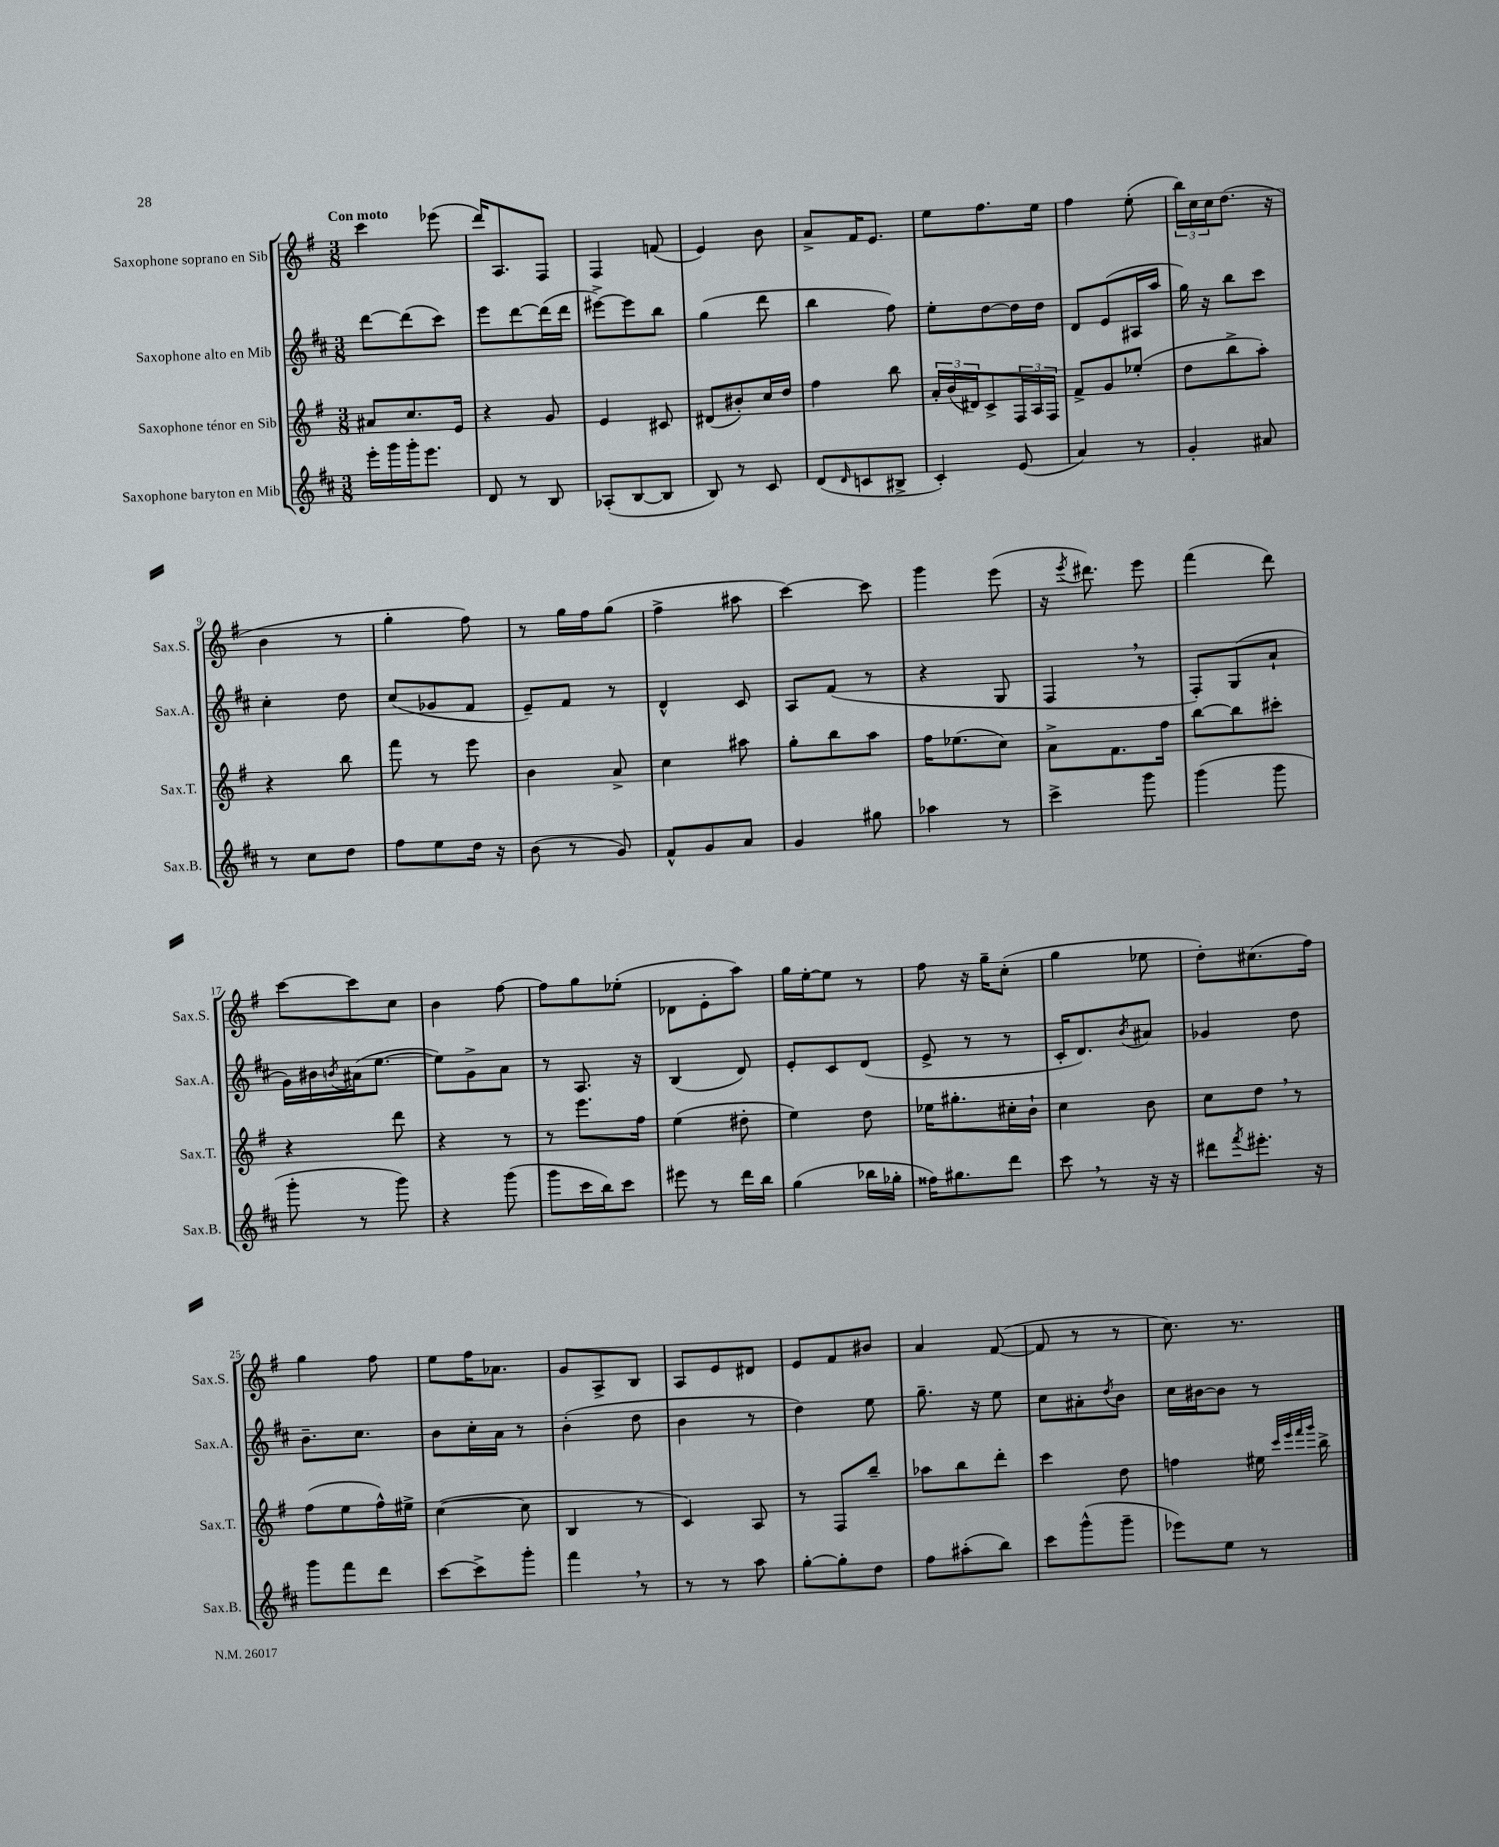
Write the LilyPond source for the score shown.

<<
\new StaffGroup <<
\new Staff = "s0" \with { instrumentName = "Saxophone soprano en Sib" shortInstrumentName = "Sax.S." } {
    \clef treble \key g \major \numericTimeSignature \time 3/8 \tempo "Con moto"
    c'''4 ees'''8( |
    d'''16) a8. fis8 |
    fis4 f'8( |
    e'4) b'8 |
    a'8-> fis'16 e'8. |
    e''8 fis''8. e''16 |
    fis''4 e''8-.( |
    \tuplet 3/2 { b''16) c''16 c''16 } d''8.( r16 |
    b'4 r8 |
    g''4-. fis''8) |
    r8 g''16 fis''16 g''8( |
    fis''4-> ais''8 |
    c'''4~) c'''8 |
    g'''4 e'''8( |
    r16 \acciaccatura { e'''8 } dis'''8.) e'''8 |
    fis'''4( d'''8) |
    c'''8~ c'''8 c''8 |
    b'4 fis''8~ |
    fis''8 g''8 ees''8-.( |
    des'8 e'8-. a''8) |
    g''16 e''16~-. e''8 r8 |
    fis''8 r16 g''16-- c''8-.( |
    g''4 ees''8 |
    d''8-.) cis''8.( fis''16) |
    g''4 fis''8 |
    e''8 fis''16 aes'8. |
    g'8 a8-> b8 |
    a8 e'8 dis'8 |
    e'8 fis'8 bis'8 |
    a'4 fis'8~( |
    fis'8 r8 r8 |
    c''8.) r8. \bar "|." |
}
\new Staff = "s1" \with { instrumentName = "Saxophone alto en Mib" shortInstrumentName = "Sax.A." } {
    \clef treble \key d \major \numericTimeSignature \time 3/8
    d'''8~ d'''8( cis'''8) |
    e'''8 d'''8~ d'''16( d'''16 |
    eis'''8~->) eis'''8 b''8 |
    g''4( d'''8 |
    b''4 fis''8) |
    e''8-. d''8~ d''16 d''16 |
    d'8 e'8( ais16 a''16 |
    g''16) r16 b''8 cis'''8 |
    cis''4-. d''8 |
    cis''8( ges'8 fis'8 |
    e'8--) fis'8 r8 |
    d'4-^ cis'8 |
    a8 fis'8( r8 |
    r4 g8 |
    fis4 \breathe r8 |
    fis8-.) g8( a'8-! |
    g'16) bis'16 \acciaccatura { b'8 } ais'16( e''8.~ |
    e''8) g'8-> a'8 |
    r8 a8. r16 |
    b4( d'8) |
    e'8-. cis'8 d'8( |
    e'8-> r8 r8 |
    cis'16-. d'8.) \acciaccatura { b'8 } ais'8 |
    ges'4 d''8 |
    b'8.-- cis''8. |
    b'8 cis''16-. a'16 r8 |
    b'4-.( d''8 |
    b'4 r8 |
    d''4) e''8 |
    g''8.-- r16 e''8 |
    cis''8 ais'8-. \acciaccatura { d''8 } b'8 |
    cis''16 bis'16~ bis'8 r8 \bar "|." |
}
\new Staff = "s2" \with { instrumentName = "Saxophone ténor en Sib" shortInstrumentName = "Sax.T." } {
    \clef treble \key g \major \numericTimeSignature \time 3/8
    ais'8 c''8. e'16 |
    r4 g'8 |
    e'4 cis'8 |
    dis'8( bis'8-.) c''16 d''16 |
    fis''4 b''8 |
    \tuplet 3/2 { a'16-. b'16( dis'16) } c'8-> \tuplet 3/2 { fis16 a16 fis16 } |
    fis'8-> g'8 ees''8-.( |
    d''8 b''8-> a''8-.) |
    r4 b''8 |
    fis'''8 r8 e'''8 |
    b'4 a'8-> |
    c''4 ais''8 |
    g''8-. b''8 a''8 |
    fis''16 ees''8.( c''8) |
    a'8-> fis'8. fis''16 |
    b''8~ b''8 cis'''8-. |
    r4 d'''8 |
    r4 r8 |
    r8 e'''8. fis''16 |
    e''4( dis''8-. |
    e''4) d''8 |
    ees''16 gis''8.-. cis''16-. b'16-! |
    c''4 b'8 |
    c''8 d''8 \breathe r8 |
    fis''8( e''8 fis''16-^) eis''16-> |
    c''4~( c''8 |
    b4 r8 |
    c'4) a8 |
    r8 fis8 b''8-- |
    aes''8 b''8 d'''8-. |
    c'''4 d''8 |
    f''4 eis''16 \grace { c'''32 e'''32 fis'''32 g'''32 } b''16-> \bar "|." |
}
\new Staff = "s3" \with { instrumentName = "Saxophone baryton en Mib" shortInstrumentName = "Sax.B." } {
    \clef treble \key d \major \numericTimeSignature \time 3/8
    e'''16-. g'''16 g'''16-. e'''8. |
    d'8 r8 b8 |
    aes8-.( b8~ b8 |
    b8) r8 cis'8 |
    d'8( \grace { d'16 } c'8 bis8-> |
    cis'4-.) e'8( |
    a'4) r8 |
    g'4-. ais'8 |
    r8 cis''8 d''8 |
    fis''8 e''8 d''16 r16 |
    b'8( r8 g'8) |
    fis'8-^ g'8 a'8 |
    g'4 gis''8 |
    aes''4 r8 |
    cis'''4-> g'''8 |
    g'''4( g'''8 |
    g'''8-. r8 g'''8) |
    r4 g'''8( |
    g'''8 cis'''16 b''16) cis'''8 |
    eis'''8 r8 d'''16 b''16 |
    g''4( bes''16 ges''16-. |
    fisis''16) gis''8. d'''8 |
    cis'''8 \breathe r8 r16 r16 |
    dis'''8 \acciaccatura { fis'''8 } eis'''8.-. r16 |
    g'''8 fis'''8 d'''8 |
    cis'''8~ cis'''8-> g'''8-. |
    fis'''4 \breathe r8 |
    r8 r8 a''8 |
    g''8~-. g''8-. d''8 |
    fis''8 ais''8-.( b''8) |
    cis'''8 g'''8-^( g'''8-- |
    ees'''8) e''8 r8 \bar "|." |
}
>>
>>
